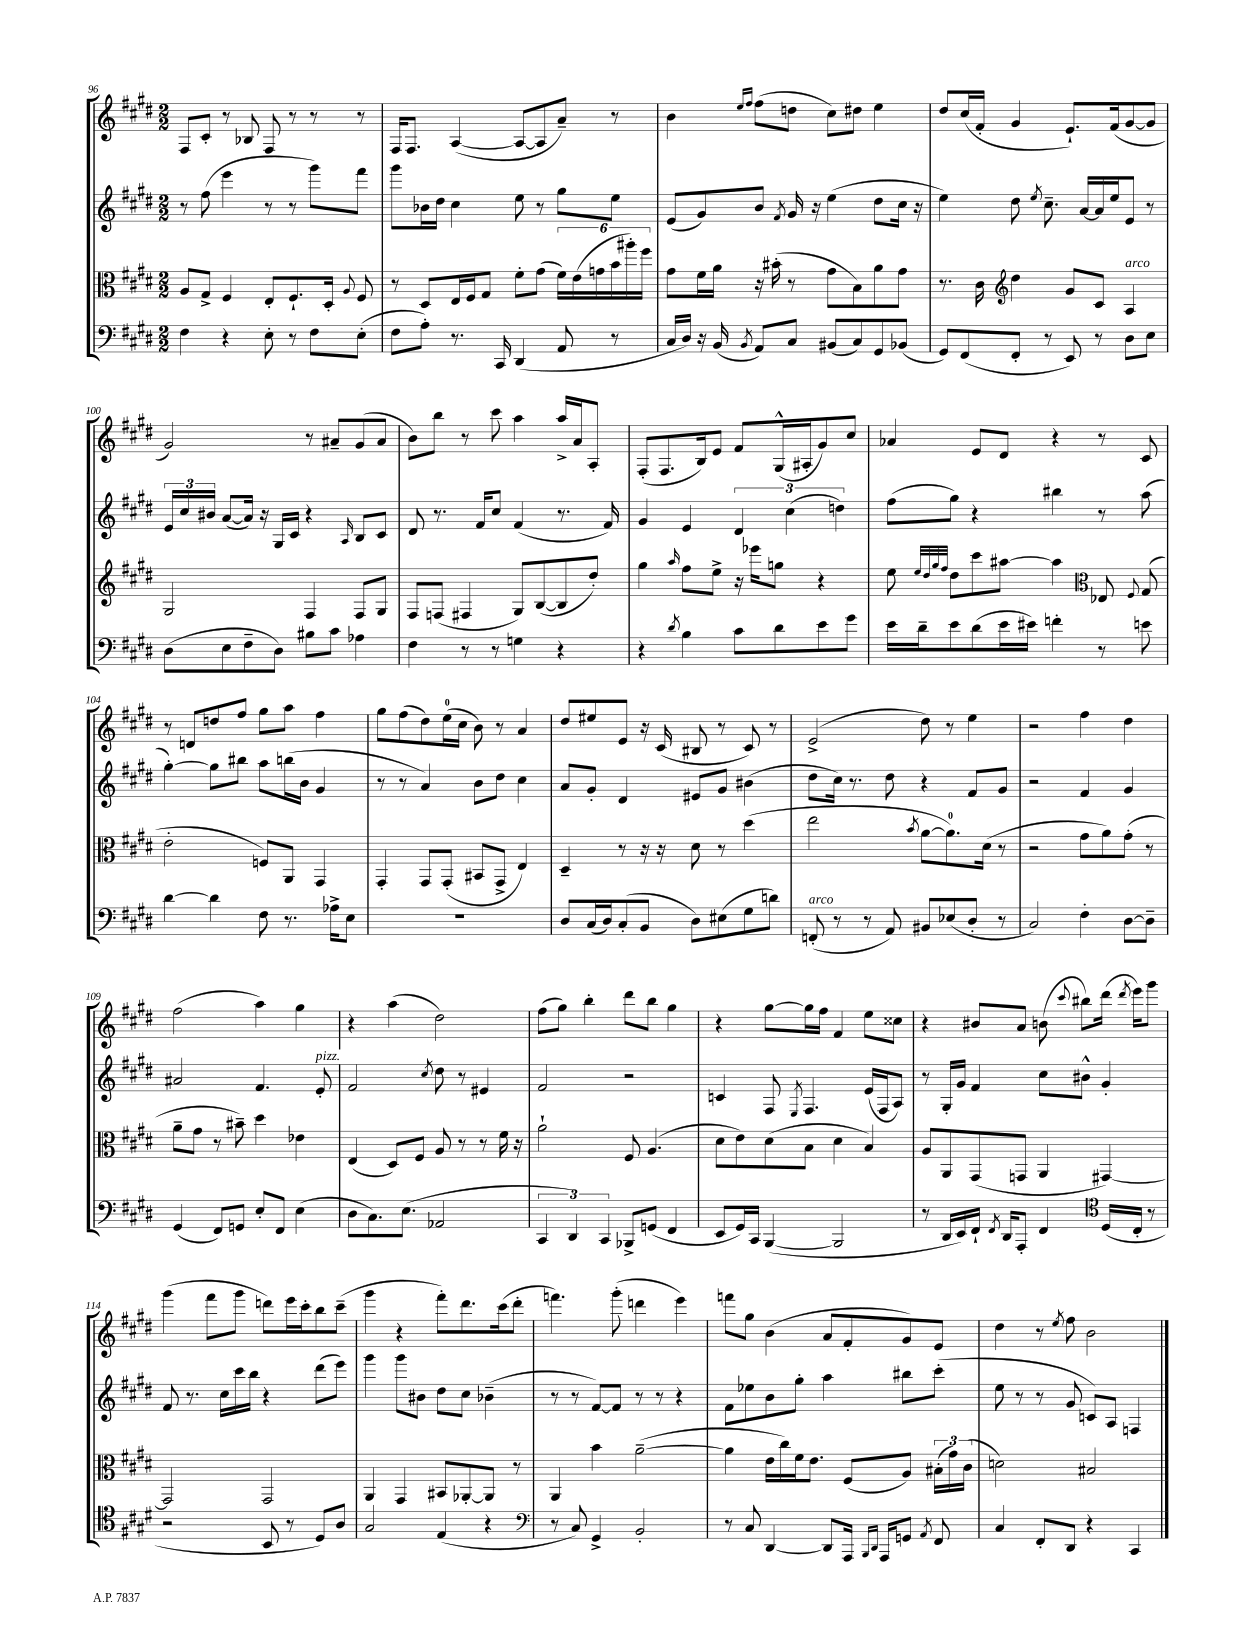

**kern	**kern	**kern	**kern
*staff4	*staff3	*staff2	*staff1
*clefF4	*clefC3	*clefG2	*clefG2
*k[f#c#g#d#]	*k[f#c#g#d#]	*k[f#c#g#d#]	*k[f#c#g#d#]
*M2/2	*M2/2	*M2/2	*M2/2
4F#\	8A/L	8r	8F#/L
.	8G#^/J	(8ff#\	8c#'/J
4r	4F#/	4eee\	8r
.	.	.	8B-/
8E'\	8E'/L	8r	8F#/
8r	8.F#`/	8r	8r
8F#\L	.	8ggg#\L)	8r
.	16D#'/Jk	.	.
.	8qqA/	.	.
(8E'\J	8F#/	8fff#\J	8r
=	=	=	=
8F#\L	8r	8ggg#\L	16F#/LK
.	.	.	8.F#/J
8A'\J)	8D#/L	16b-\L	.
.	.	16dd#\JJ	.
8.r	16E/L	4cc#\	([4A/
.	16F#/J	.	.
.	8G#/J	.	.
16CC#/	.	.	.
(4DD#/	8f#'\L	8ee\	8A/_L
.	(8g#\J	8r	8A/]
8AA/	24f#\LL)	8gg#\L	8a~/J)
.	(24e\	.	.
.	24g\	.	.
8r	24b\	8ee\J	8r
.	24aa#'\)	.	.
.	24ff#\JJ	.	.
=	=	=	=
16C#/LL	8g#\L	(8e/L	4b\
16D#/JJ)	.	.	.
16r	16f#\L	8g#/)	.
(16BB/	16a\JJ	.	.
.	.	.	16qqee/LL
8qBB/	.	.	16qqff#/JJ
8AA/L)	16r	8b/J	(8ff#\L
.	(16b#'\	.	.
.	.	8qf#/	.
8C#/J	8r	16g#/	8dd\J
.	.	16r	.
(8BB#/L	8g#\L	(4ee\	8cc#\L)
8C#/)	8B\)	.	8dd#\J
8GG#/	8a\	8dd#\L	4ee\
(8BB-/J	8g#\J	16cc#\Jk	.
.	.	16r	.
=	=	=	=
8GG#/L)	8.r	4ee\)	8dd#/L
(8FF#/	.	.	(16cc#/L
.	16c#\	.	16f#'/JJ
*	*clefG2	*	*
8FF#'/J	4dd#\	8dd#\	4g#/
.	.	8qee/	.
8r	.	8.cc#~\	.
8EE/)	8g#/L	.	8.e`/L)
.	.	[16a/LL	.
8r	8c#/J	16a/]	.
.	.	16ee/J	(16f#/k
8D#\L	4A/	8e/J	[8g#/
8E\J	.	8r	8g#/]J
=	=	=	=
(8D#\L	2G#/	24e/LL	2g#/)
.	.	24cc#/	.
.	.	24b#/JJ	.
8E\	.	([8a/L	.
8F#~\	.	16a/]Jk)	.
.	.	16r	.
8D#\J)	.	16G#/LL	.
.	.	16c#/JJ	.
8B#\L	4F#/	4r	8r
8c#\J	.	.	8a#~/L
.	.	16qqA/	.
4A-\	8F#/L	8B/L	(8g#/
.	8G#/J	8c#/J	8a#/J
=	=	=	=
4F#\	8F#/L	8d#/	8b\L)
.	(8F/J	8.r	8bb\J
8r	4F#/	.	8r
.	.	16f#/LK	.
8r	.	8cc#/J	8ccc#\
4G\	8G#/L)	(4f#/	4aa\
.	([8B/	.	.
4r	8B/]	8.r	16aa^/LL
.	.	.	16a/J
.	8dd#'/J)	.	8A'/J
.	.	16f#/)	.
=	=	=	=
4r	4gg#\	4g#/	(8F#'/L
.	.	.	8.F#/
8qd#/	16qqaa/	.	.
4B\	8ff#\L	4e/	.
.	.	.	16B/k)
.	8ee^\J	.	8e/J
8c#\L	16r	6d#/	8f#/L
.	16eee-\LK	.	.
8d#\	8gg\J	.	(16G#^^/L
.	.	(6cc#\	.
.	.	.	16A#'/J
8e\	4r	.	8g#/)
.	.	6dd\)	.
8g#\J	.	.	8cc#/J
=	=	=	=
16e\LL	8ee\	(8ff#\L	4a-/
16d#~\J	.	.	.
.	32qqee/LLL	.	.
.	32qqdd#/	.	.
.	32qqgg#/	.	.
.	32qqff#/JJJ	.	.
8e\	8dd#\L	8gg#\J)	.
(8d#\	8ccc#\	4r	8e/L
16e\L	[8aa#\J	.	8d#/J
16e#\JJ)	.	.	.
4f'\	4aa#\]	4bb#\	4r
*	*clefC3	*	*
8r	8E-/	8r	8r
.	8qqF#/	.	.
8e\	(8G#/	(8aa\	8c#/
=	=	=	=
[4d#\	2e'\	[4gg#'\)	8r
.	.	.	8d/L
4d#\]	.	8gg#\]L	8dd/
.	.	8bb#\J	8ff#/J
8F#\	8F/L)	8aa\L	8gg#\L
8.r	8AA/J	(16bb\L	8aa\J
.	.	16b\JJ	.
.	4GG#/	4g#/	4ff#\
16A-^\LK	.	.	.
8E\J	.	.	.
=	=	=	=
1r	4GG#'/	8r	8gg#\L
.	.	8r	(8ff#\
.	8GG#/L	4a/)	8dd#\)
.	(8GG#'/J	.	(16ee\L
.	.	.	16cc#\JJ
.	8BB#/L	8b\L	8b\)
.	8GG#^/J	8dd#\J	8r
.	4E/)	4cc#\	4a/
=	=	=	=
8D#/L	4D#~/	8a/L	8dd#/L
(16C#/L	.	8g#'/J	8ee#/
16D#/J)	.	.	.
(8C#'/	8r	4d#/	8e/J
8BB/J	16r	.	16r
.	16r	.	(16c#/
8D#\L)	8d#\	8e#/L	8B#/
(8E#\	8r	8g#/J	8r
8G#\	(4dd#\	(4b#\	8c#/)
8d\J)	.	.	8r
=	=	=	=
(8FF'/	2ee\	8dd#\L	(2e^/
8r	.	16cc#\Jk)	.
.	.	8.r	.
8r	.	.	.
8AA/)	.	8dd#\	.
.	8qb/	.	.
8BB#/L	[8a\L	4r	8dd#\)
(8E-/	8.a\])	.	8r
8D#'/J	.	8f#/L	4ee\
.	(16d#\Jk	.	.
8r	8r	8g#/J	.
=	=	=	=
2C#/)	2r	2r	2r
4F#'\	8g#\L	4f#/	4ff#\
.	8a\)	.	.
[8D#\L	(8g#'\J	4g#/	4dd#\
8D#~\]J	8r	.	.
=	=	=	=
(4GG#/	8a~\L	2a#/	(2ff#\
.	8g#\J	.	.
8FF#/L)	8r	.	.
8GG/J	8b#~\)	.	.
8E'/L	4dd#\	4.f#/	4aa\)
8FF#/J	.	.	.
(4E\	4e-\	.	4gg#\
.	.	8e'/	.
=	=	=	=
8D#\L	(4E/	2f#/	4r
8.C#\)	.	.	.
.	8D#/L)	.	(4aa\
(8.E\J	.	.	.
.	8F#/J	.	.
.	.	8qcc#/	.
2AA-/	8A/	8dd#\	2dd#\)
.	8r	8r	.
.	8r	4e#/	.
.	16f#\	.	.
.	16r	.	.
=	=	=	=
6CC#/	2a`\	2f#/	(8ff#\L
.	.	.	8gg#\J)
6DD#/)	.	.	.
.	.	.	4bb'\
6CC#/	.	.	.
8BBB-^/L	8F#/	2r	8ddd#\L
(8GG/J	(4.A/	.	8bb\J
4FF#/	.	.	4gg#\
=	=	=	=
8EE/L	8d#\L	4c/	4r
16GG#/L)	8e\)	.	.
16CC#/JJ	.	.	.
([4BBB/	(8d#\	8F#/	[8gg#\L
.	.	8qE/	.
.	8B\J	4.F#/	16gg#\]L
.	.	.	16ff#\JJ
2BBB/]	4d#\	.	4f#/
.	4B/)	(16e/LL	8ee\L
.	.	16F#/J	.
.	.	8A/J)	8cc##\J
=	=	=	=
8r	8A/L	8r	4r
16DD#/LL	8AA/	16G#'/LL	.
16EE/)	.	16g#/JJ	.
16FF#`/JJ	(8GG#/	4f#/	8b#/L
8qFF#/	.	.	.
16DD#/LK	.	.	.
8AAA'/J	8GG/J	.	8a/J
4FF#/	4AA/	8cc#\L	(8b\
.	.	.	8qqccc#/
.	.	8b#^^\J	8bb#\L)
*clefC4	*	*	*
(16D#/LL	[4GG#/)	4g#'/	(16ddd#\Jk
.	.	.	8qddd#/
16C#'/JJ	.	.	16eee\LK)
8r	.	.	8ggg#\J
=	=	=	=
2r	2GG#/]	8f#/	(4ggg#\
.	.	8.r	.
.	.	.	8fff#\L
.	.	16cc#\LL	.
.	.	16ccc#\	8ggg#\J
.	.	16bb\JJ	.
8BB/	2GG#/	4r	8ddd\L)
8r	.	.	16eee\L
.	.	.	16ccc#'\J
8D#/L)	.	(8ddd#\L	8bb\
8A/J	.	8eee\J)	(8ccc#~\J
=	=	=	=
2G#/	4AA/	4ggg#\	4ggg#\
.	4GG#/	8ggg#\L	4r
.	.	8b#\J	.
(4E/	8BB#/L	8dd#\L	8fff#'\L)
.	[8AA-'/	8cc#\J	8.ddd#\
4r	8AA-/]J	(4b-~\	.
.	.	.	(16ccc#\k
.	8r	.	8ddd#'\J
=	=	=	=
*clefF4	*	*	*
8r	4AA/	8r	4.fff\)
8C#/)	.	8r	.
4GG#^/	4b\	[8f#/L)	.
.	.	8f#/]J	(8ggg#'\
2BB'/	([2a~\	8r	4ddd\
.	.	8r	.
.	.	4r	4eee\)
=	=	=	=
8r	4a\]	8f#\L	8fff\L
8C#/	.	8ee-\	8gg#\J
[4DD#/	16e\LL	8b\	(4b\
.	16cc#\)	.	.
.	16f#\J	8gg#'\J	.
.	8.e\J	.	.
8DD#/]L	.	4aa\	8a/L
16AAA/Jk	(8F#/L	.	8f#'/
16qqBBB/LL	.	.	.
16qqDD#/JJ	.	.	.
16AAA/LK	.	.	.
8GG/J	8A/J)	8bb#\L	8g#/)
8qAA/	.	.	.
8FF#/	(24B#'\LL	(8ccc#'\J	8e/J
.	24g#\)	.	.
.	(24c#\JJ	.	.
=	=	=	=
4C#/	2d\)	8ee\	4dd#\
.	.	8r	.
8FF#'/L	.	8r	8r
.	.	.	8qee/
8DD#/J	.	8g#/	8ff#\
4r	2B#/	8c/L)	2b\
.	.	8A/J	.
4CC#/	.	4F/	.
==	==	==	==
*-	*-	*-	*-
